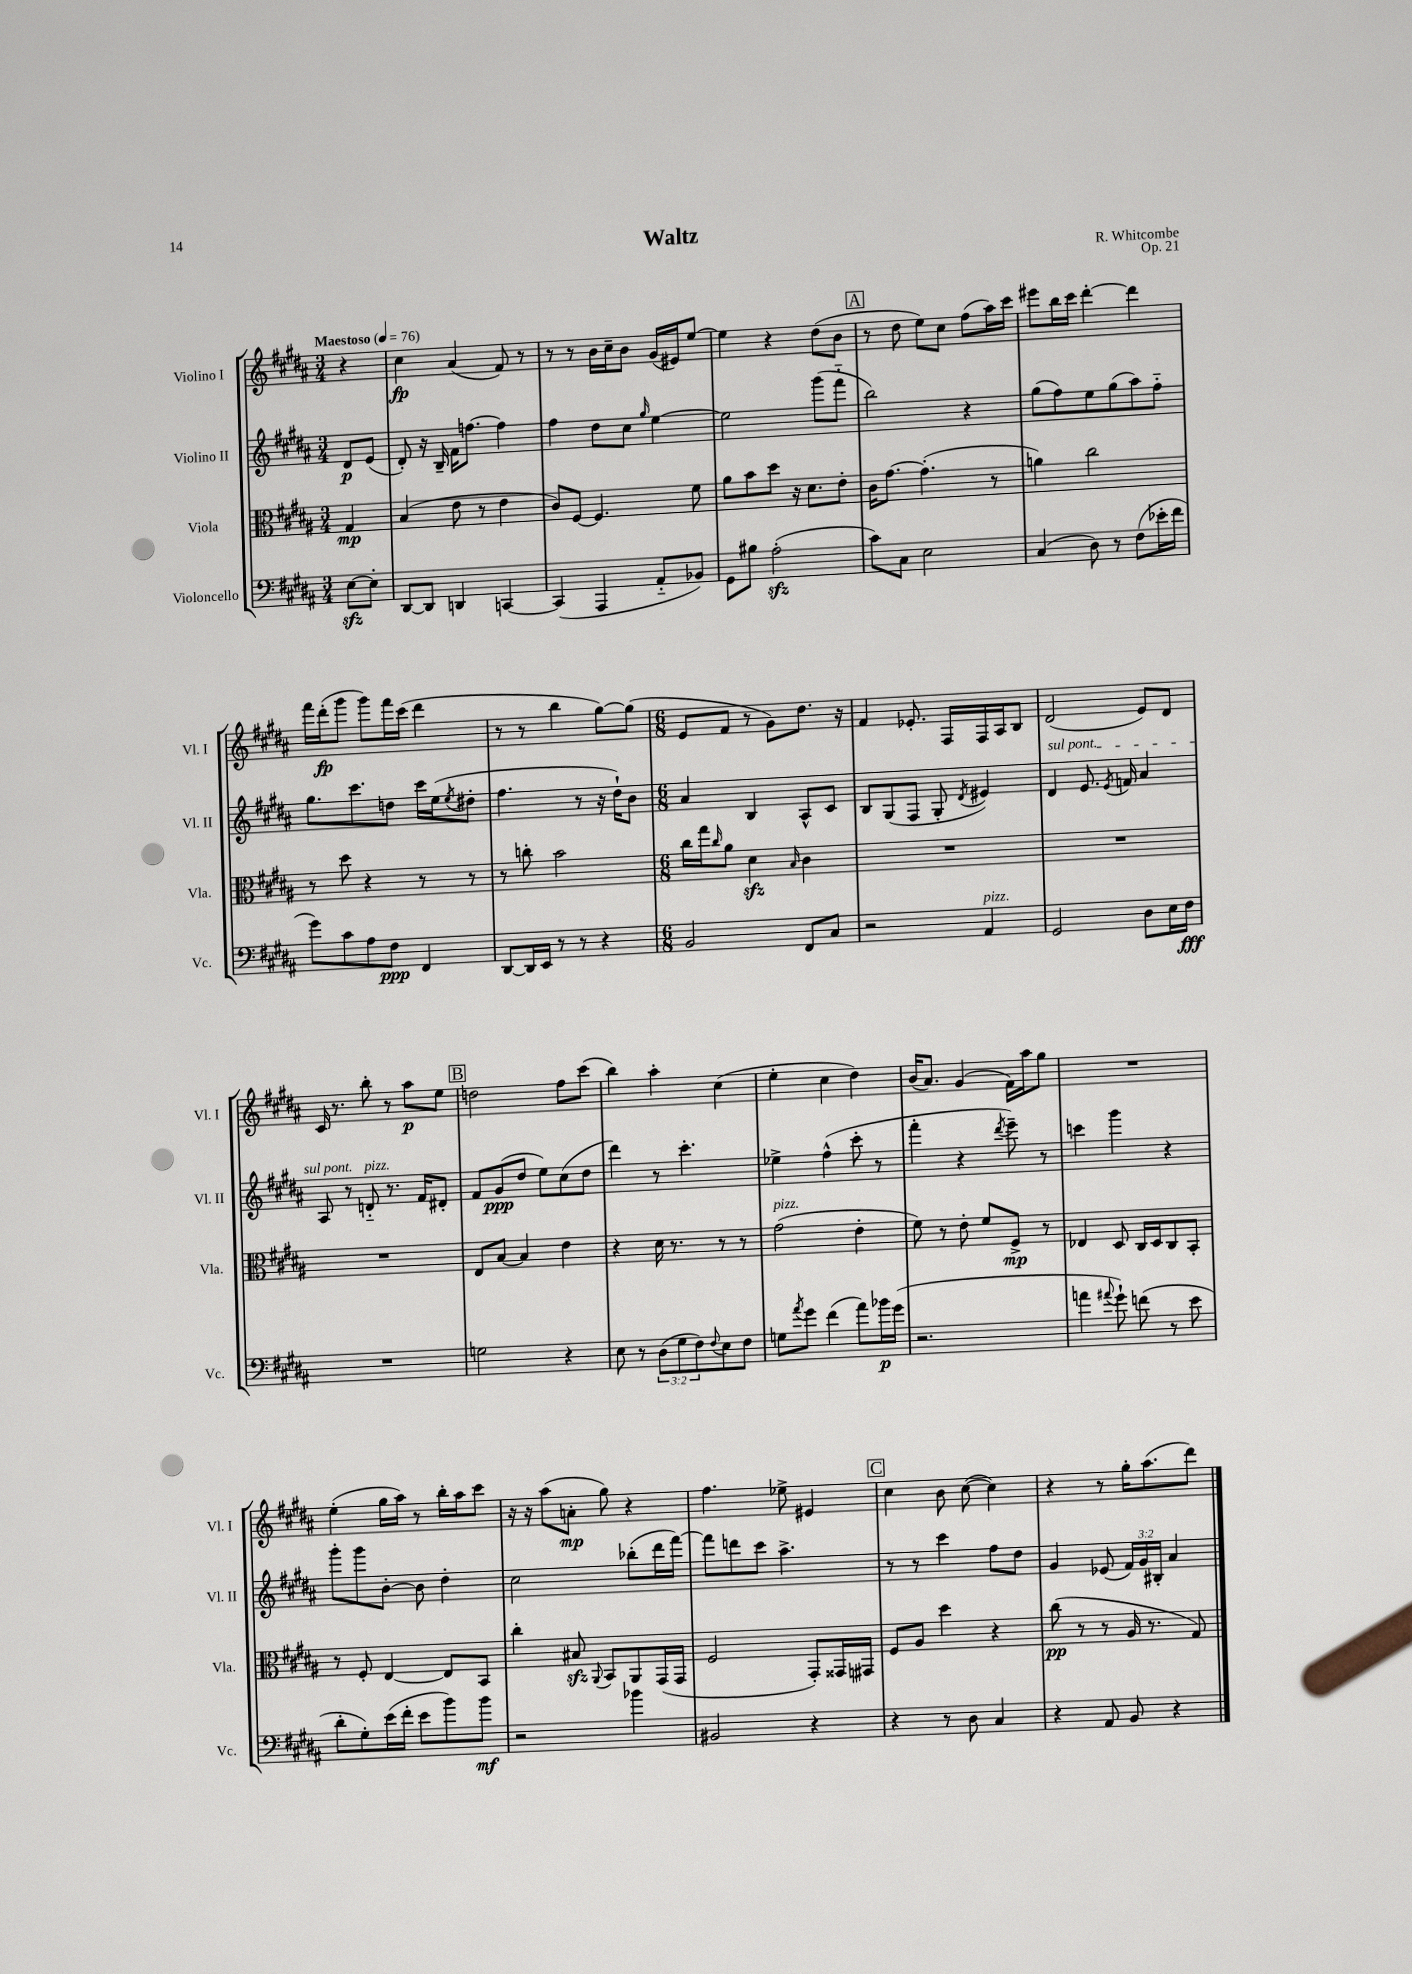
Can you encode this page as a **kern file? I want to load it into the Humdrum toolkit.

**kern	**kern	**kern	**kern
*staff4	*staff3	*staff2	*staff1
*clefF4	*clefC3	*clefG2	*clefG2
*k[f#c#g#d#a#]	*k[f#c#g#d#a#]	*k[f#c#g#d#a#]	*k[f#c#g#d#a#]
*M3/4	*M3/4	*M3/4	*M3/4
*MM76	*MM76	*MM76	*MM76
[8E	4G#	8d#	4r
8E']	.	(8e	.
=	=	=	=
[8DD#	(4B	8d#')	4cc#
8DD#]	.	16r	.
.	.	16B~	.
4DD	8e	16f#	(4a#
.	.	[8.ff	.
.	8r	.	.
[4CC	4e	4ff]	8f#)
.	.	.	8r
=	=	=	=
(4CC]	8c#)	4ff#	8r
.	[8F#	.	8r
4AAA#	4.F#]	8dd#	16b
.	.	.	16cc#~
.	.	8cc#	8b
.	.	16qqgg#	.
8AA#'~	.	[4ee	(16g#
.	.	.	16e#)
8BB-)	8f#	.	[8ee
=	=	=	=
8GG#	8a#	2ee]	4ee]
8B#	8b	.	.
(2A#'	8dd#	.	4r
.	16r	.	.
.	8.d#	.	.
.	.	(8ggg#	(8dd#
.	8e'	8fff#'~	8b
=	=	=	=
8c#)	16c#	2bb)	8r
.	[8.g#	.	.
8C#	.	.	8dd#
2E	(4.g#']	.	8ee)
.	.	.	8cc#
.	.	4r	(8ff#
.	8r	.	16aa#)
.	.	.	16ccc#
=	=	=	=
(4C#	4a)	(8gg#	8eee#
.	.	8ff#)	16bb
.	.	.	16ccc#
8D#)	2cc#	8ee	[4ddd#'
8r	.	(8gg#	.
(8F#	.	8aa#)	4ddd#]
16e-'	.	8ff#'~	.
16f#	.	.	.
=	=	=	=
8g#)	8r	8.gg#	16fff#
.	.	.	(16ddd#'
8c#	8dd#	.	8ggg#
.	.	8.ccc#	.
8A#	4r	.	8ggg#)
8F#	.	8dd	16fff#
.	.	.	(16ccc#
4FF#	8r	16ccc#	4ddd#
.	.	(16ee	.
.	.	8qee	.
.	8r	8dd#'	.
=	=	=	=
[8DD#	8r	4.ff#	8r
16DD#]	8cc'	.	8r
16EE	.	.	.
8r	2b	.	4bb
8r	.	8r	.
4r	.	16r	[8gg#)
.	.	16dd#`)	.
.	.	8b	(8gg#]
=	=	=	=
*M6/8	*M6/8	*M6/8	*M6/8
2BB	16cc#	4a#	8e
.	16gg#	.	.
.	16qqcc#	.	.
.	8a#	.	8f#
.	4d#	4B	8r
.	.	.	8g#)
.	16qqB	.	.
8FF#	4c#	8A#^^	8.dd#
8C#	.	8c#	.
.	.	.	16r
=	=	=	=
2r	2.r	8B	4f#
.	.	(8G#	.
.	.	8F#	8.e-'
.	.	8G#'	.
.	.	.	16F#
.	.	8qd#	.
4AA#	.	4e#)	16F#
.	.	.	16A#
.	.	.	8B
=	=	=	=
2GG#	2.r	4d#	(2d#
.	.	8.e	.
.	.	8qe	.
.	.	16f	.
8D#	.	4a#	8e)
16E	.	.	8d#
16F#	.	.	.
=	=	=	=
2.r	2.r	8A#	16c#
.	.	.	8.r
.	.	8r	.
.	.	8d'~	8bb'
.	.	8.r	8r
.	.	.	8aa#
.	.	16f#	.
.	.	8d#'	8ee
=	=	=	=
2G	8E	8f#	2dd
.	[8B	(8g#	.
.	4B]	8dd#	.
.	.	8ee)	.
4r	4e	(8cc#	8ff#
.	.	8dd#	(8ccc#
=	=	=	=
8E	4r	4ddd#)	4bb)
8r	.	.	.
(12D#	16d#	8r	4aa#'
.	8.r	.	.
12G#	.	.	.
.	.	4.ccc#'	.
12F#)	.	.	.
8qqF#	.	.	.
8E	8r	.	(4cc#
8F#	8r	.	.
=	=	=	=
8G	(2g#	4ee-^	4ee'
8qa#	.	.	.
8g#	.	.	.
(4f#	.	(4ff#^^	4cc#
8a#)	4e'	8ccc#'	4dd#)
16b-	.	8r	.
(16g#	.	.	.
=	=	=	=
2.r	8f#)	4fff#'	(16b
.	.	.	8.a#)
.	8r	.	.
.	8e'	4r	(4g#
.	8f#	.	.
.	.	8qddd#	.
.	8F#^	8eee~)	16f#)
.	.	.	16aa#
.	8r	8r	8gg#
=	=	=	=
4a	4E-	4ccc	2.r
8qqa#	.	.	.
8g#`)	8D#	4ggg#	.
(8f	16C#	.	.
.	16D#	.	.
8r	8C#	4r	.
8e	8BB'	.	.
=	=	=	=
8d#'	8r	8ggg#'	(4ee'
8G#')	8F#'	8ggg#	.
(16e	[4E	[8b'	16gg#
16f#'	.	.	16aa#)
8e	.	8b]	8r
8b)	8E]	4dd#'	16bb'
.	.	.	16aa#
8b	8BB	.	8ccc#
=	=	=	=
2r	4cc#'	2cc#	16r
.	.	.	16r
.	.	.	(8aa#
.	8B#	.	8a'
.	8qqAA#	.	.
.	8BB	.	8gg#)
4b-	8AA#	(8bb-'	4r
.	(16GG#	16ddd#	.
.	16GG#	[16fff#)	.
=	=	=	=
2BB#	2F#	8fff#]	4.ff#
.	.	8ddd	.
.	.	8ccc#	.
.	.	4.aa#^	8ee-^
4r	8GG#')	.	4e#
.	16GG##	.	.
.	16GG#	.	.
=	=	=	=
4r	8F#	8r	4cc#
.	8A#	8r	.
8r	4dd#	4ccc#	8b
8D#	.	.	([8cc#
4C#	4r	8ff#	4cc#])
.	.	8dd#	.
=	=	=	=
4r	(8cc#	4g#	4r
.	8r	.	.
8AA#	8r	(8e-	8r
8BB	16A#	24f#)	16gg#'
.	.	24g#	.
.	8.r	.	(8.aa#
.	.	24B#'	.
4r	.	4a#	.
.	8G#)	.	8ddd#)
==	==	==	==
*-	*-	*-	*-
